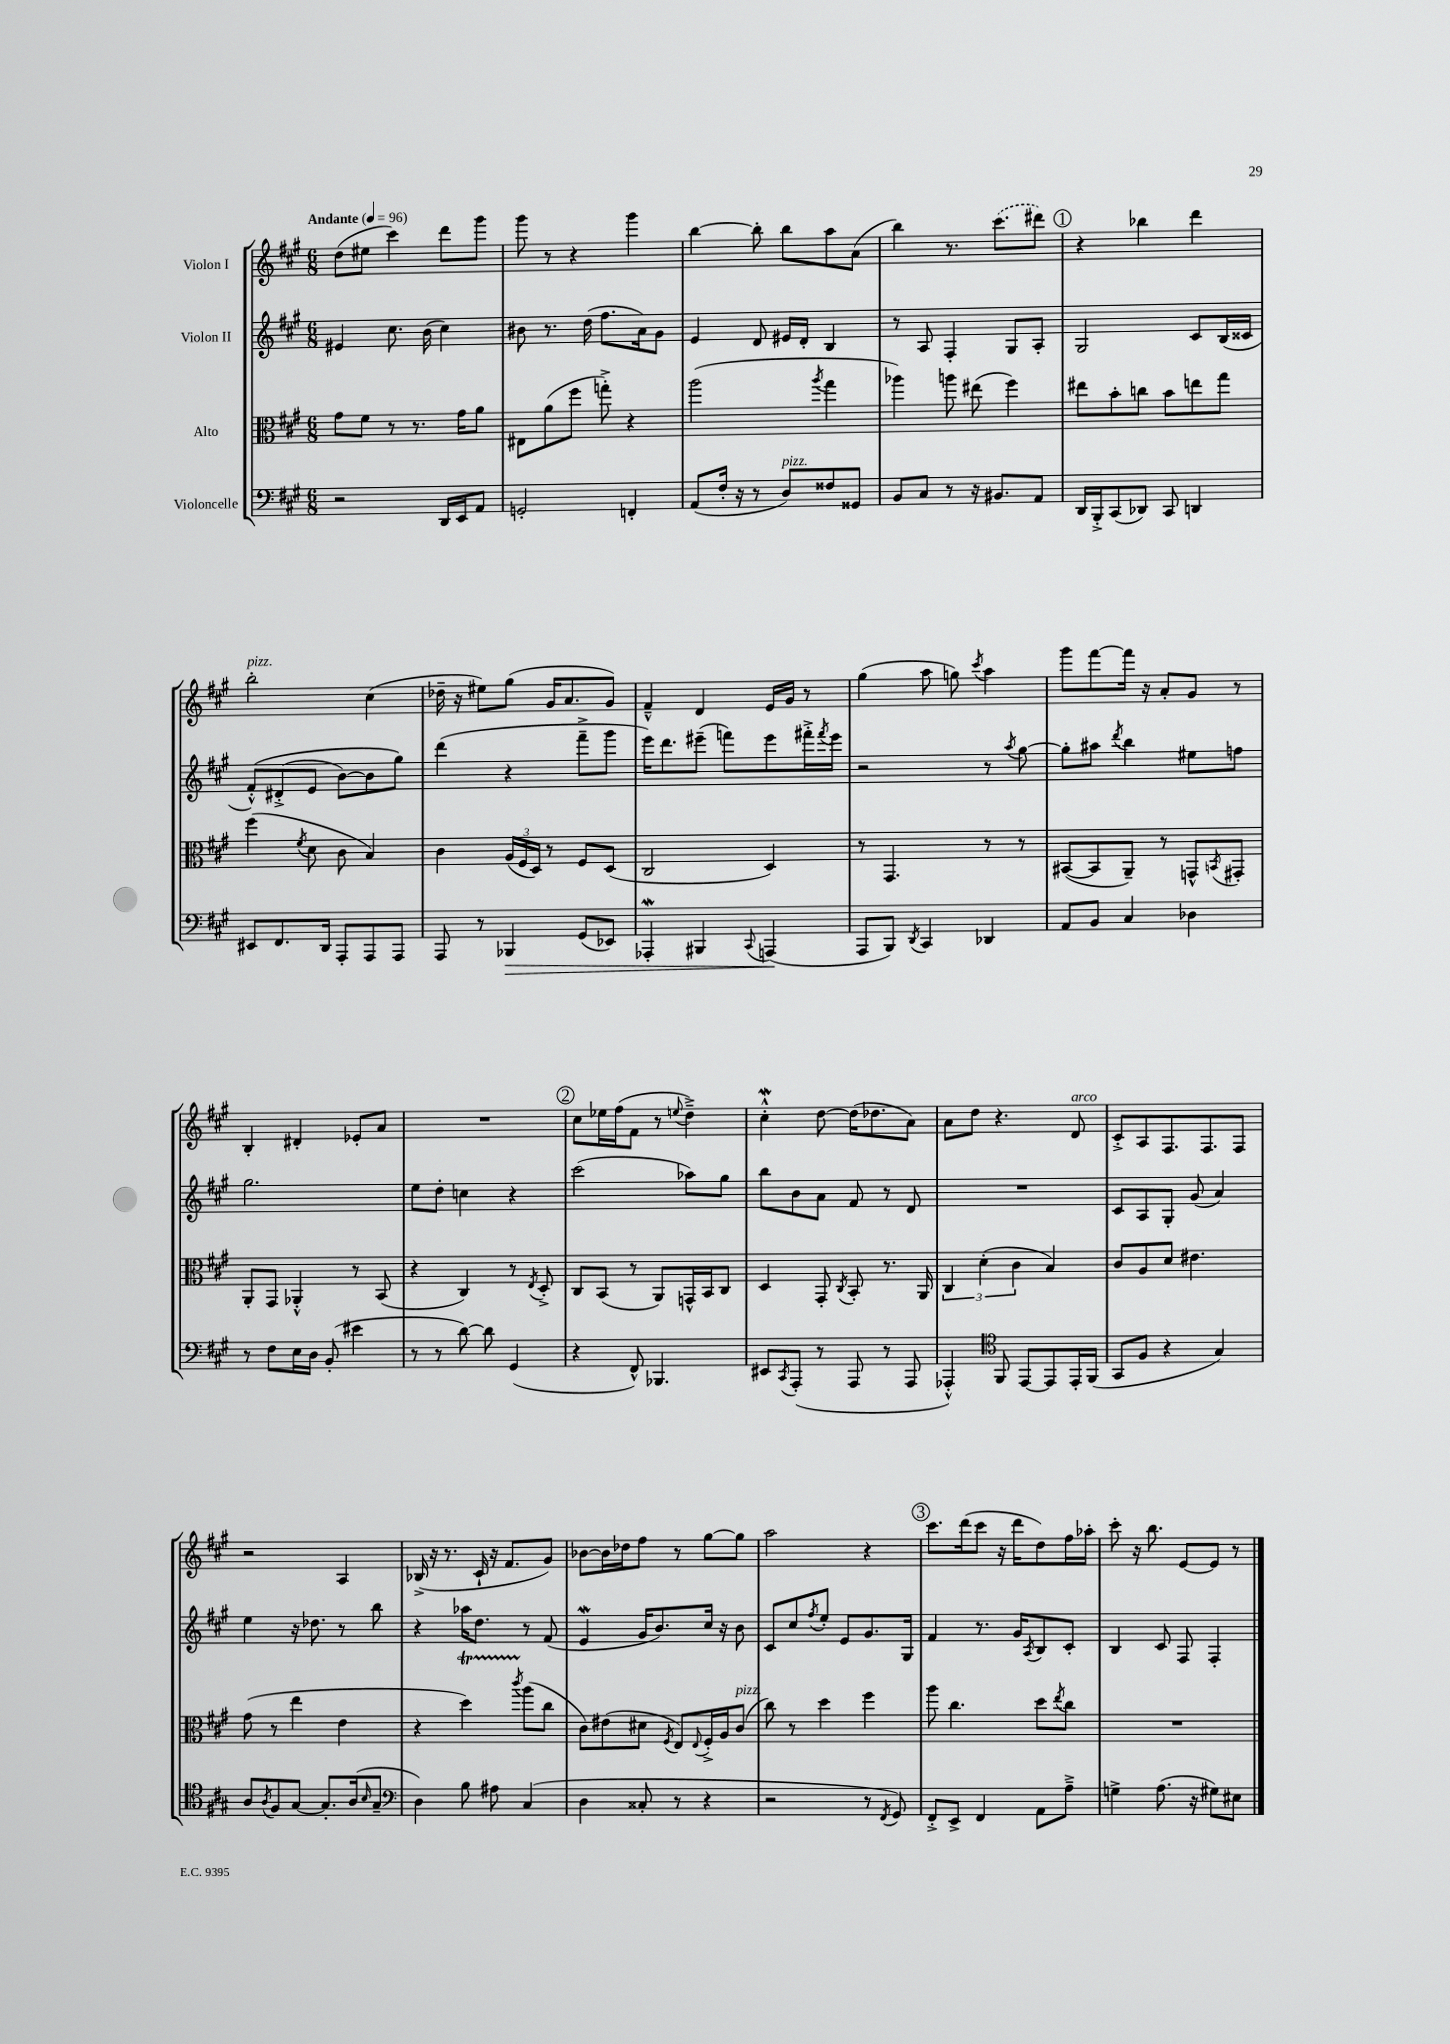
<<
\new StaffGroup <<
\new Staff = "s0" \with { instrumentName = "Violon I" } {
    \clef treble \key a \major \numericTimeSignature \time 6/8 \tempo "Andante" 4 = 96
    d''8( eis''8 cis'''4) d'''8 gis'''8 |
    gis'''8 r8 r4 gis'''4 |
    b''4~ b''8-. b''8 a''8 a'8( |
    b''4) r8. \once \slurDashed cis'''8.( dis'''8) |
    \mark \markup { \circle "1" } r4 bes''4 d'''4 |
    b''2-.^\markup { \italic "pizz." } cis''4( |
    des''16-- r16 eis''8) gis''8( gis'16 a'8. gis'8) |
    fis'4---^ d'4 e'16 gis'16 r8 |
    gis''4( a''8 g''8) \acciaccatura { cis'''8 } a''4 |
    gis'''8 fis'''8~ fis'''16 r16 a'8-. gis'8 r8 |
    b4-. dis'4-. ees'8-. a'8 |
    R2. |
    \mark \markup { \circle "2" } cis''8 ees''16 fis''16( fis'8 r8 \appoggiatura { e''8 } d''4--->) |
    cis''4-.-^\mordent d''8~ d''16( des''8. a'8) |
    a'8 d''8 r4. d'8^\markup { \italic "arco" } |
    cis'8-.-> a8 fis8. fis8. fis8 |
    r2 a4 |
    bes16->( r16 r8. cis'16-! r16 fis'8. gis'8) |
    bes'8~ bes'16 des''16 fis''8 r8 gis''8~ gis''8 |
    a''2 r4 |
    \mark \markup { \circle "3" } cis'''8. d'''16( cis'''8 r16 d'''16 d''8) fis''16 aes''16-. |
    cis'''8-. r16 b''8. e'8~ e'8 r8 \bar "|." |
}
\new Staff = "s1" \with { instrumentName = "Violon II" } {
    \clef treble \key a \major \numericTimeSignature \time 6/8
    eis'4 cis''8. b'16( cis''4) |
    bis'8 r8. d''16( fis''8. a'16) gis'8 |
    e'4 d'8 eis'16 d'16-. b4 |
    r8 a8 fis4-. gis8 a8-. |
    \mark \markup { \circle "1" } gis2 cis'8 b16( cisis'16 |
    fis'8-.-^)\( dis'8-.->( e'8 b'8~) b'8 gis''8\) |
    d'''4( r4 fis'''8---> gis'''8 |
    e'''16) d'''8. eis'''8--( f'''8) eis'''8 fis'''16-.-> \acciaccatura { fis'''8 } eis'''16 |
    r2 r8 \acciaccatura { a''8 } gis''8~ |
    gis''8-. ais''8 \acciaccatura { d'''8 } b''4 eis''8 f''8 |
    gis''2. |
    e''8 d''8-. c''4 r4 |
    \mark \markup { \circle "2" } cis'''2( aes''8) gis''8 |
    b''8 b'8 a'8 fis'8 r8 d'8 |
    R2. |
    cis'8 a8 gis8-. gis'8( a'4) |
    e''4 r16 des''8. r8 b''8 |
    r4 aes''16 d''8. r8 fis'8( |
    e'4\mordent gis'16 b'8.) cis''16 r16 b'8 |
    cis'8 cis''8 \acciaccatura { fis''8 } e''8-. e'8 gis'8. gis16 |
    \mark \markup { \circle "3" } fis'4 r8. gis'16 \acciaccatura { a8 } b8 cis'8-. |
    b4 cis'8 fis8 fis4-. \bar "|." |
}
\new Staff = "s2" \with { instrumentName = "Alto" } {
    \clef alto \key a \major \numericTimeSignature \time 6/8
    gis'8 fis'8 r8 r8. gis'16 a'8 |
    eis8 a'8( fis''8 g''8-.->) r4 |
    a''2( \acciaccatura { a''8 } gis''4 |
    aes''4) a''8 eis''8( fis''4) |
    \mark \markup { \circle "1" } eis''8 b'8-. c''8 b'8 e''8 gis''8 |
    fis''4( \acciaccatura { fis'8 } d'8 cis'8 b4) |
    cis'4 \tuplet 3/2 { a16( fis16 d16) } r8 fis8 d8( |
    cis2 d4) |
    r8 gis,4. r8 r8 |
    bis,8~( bis,8 a,8--) r8 g,8-^ \acciaccatura { b,8 } gis,8-. |
    a,8-. gis,8 aes,4-.-^ r8 b,8( |
    r4 cis4) r8 \acciaccatura { e8 } d8-.-> |
    \mark \markup { \circle "2" } cis8 b,8( r8 a,8) g,16-^ b,16 cis8 |
    d4 gis,8-. \acciaccatura { cis8 } b,8-. r8. a,16 |
    \tuplet 3/2 { cis4 d'4-.( cis'4 } b4) |
    cis'8 a8 d'8 eis'4. |
    gis'8( r8 e''4 e'4 |
    r4 d''4\startTrillSpan) \acciaccatura { cis'''8 } a''8\stopTrillSpan( cis''8 |
    cis'8) eis'8( dis'8 \acciaccatura { fis8 } e8) \appoggiatura { e8 } fis16-.-> a16 cis'8^\markup { \italic "pizz." }( |
    cis''8) r8 d''4 fis''4 |
    \mark \markup { \circle "3" } a''8 cis''4. d''8 \acciaccatura { e''8 } cis''8 |
    R2. \bar "|." |
}
\new Staff = "s3" \with { instrumentName = "Violoncelle" } {
    \clef bass \key a \major \numericTimeSignature \time 6/8
    r2 d,16 e,16 a,8 |
    g,2-. f,4-. |
    a,8( fis16-. r16 r8 d8^\markup { \italic "pizz." }) fisis8 gisis,8 |
    b,8 cis8 r8 r16 bis,8. a,8 |
    \mark \markup { \circle "1" } d,16 b,,16-.-> cis,8( des,8) cis,8 d,4 |
    eis,8 fis,8. d,16 a,,8-. a,,8 a,,8 |
    a,,8 r8 bes,,4\> gis,8( ees,8) |
    aes,,4-.\mordent bis,,4 \appoggiatura { cis,8 } a,,4\!( |
    a,,8 b,,8) \acciaccatura { d,8 } cis,4 des,4 |
    a,8 b,8 cis4 des4 |
    r8 fis8 e16 d16 b,8-.( eis'4 |
    r8 r8 d'8~) d'8 gis,4( |
    \mark \markup { \circle "2" } r4 fis,8-^) bes,,4. |
    eis,8 \acciaccatura { cis,8 } a,,8-.( r8 a,,8 r8 a,,8 |
    aes,,4-.-^) \clef tenor fis,8 e,8~ e,8 e,16-. fis,16( |
    gis,8 fis8 r4 gis4) |
    a8 \acciaccatura { a8 } fis8 gis8~ gis8.-. a16( \grace { b16 } gis8-- |
    \clef bass d4) b8 ais8 cis4( |
    d4 cisis8-. r8 r4 |
    r2 r8 \acciaccatura { fis,8 } gis,8) |
    \mark \markup { \circle "3" } fis,8-.-> e,8-> fis,4 a,8 a8---> |
    g4-> a8.( r16 gis8) eis8 \bar "|." |
}
>>
>>
\layout { \context { \Score \remove "Bar_number_engraver" } }
